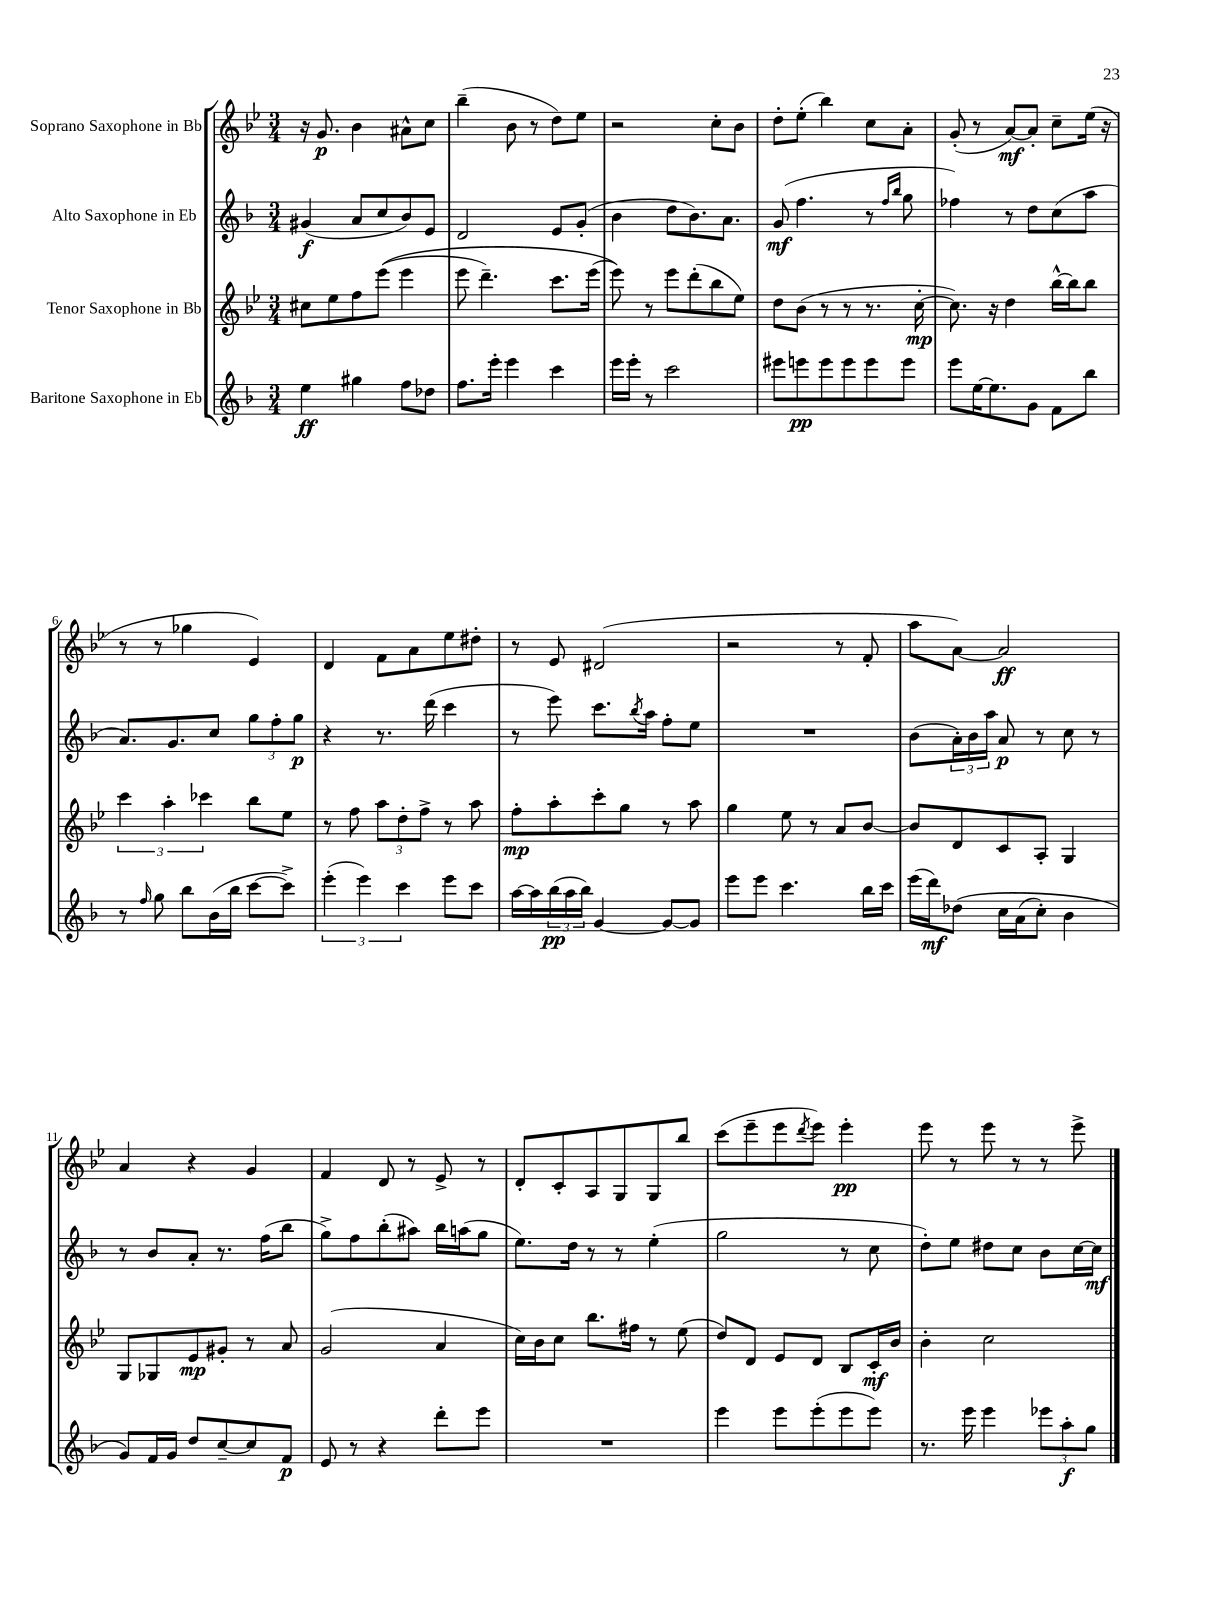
<<
\new StaffGroup <<
\new Staff = "s0" \with { instrumentName = "Soprano Saxophone in Bb" } {
    \clef treble \key bes \major \numericTimeSignature \time 3/4
    r16 g'8.\p bes'4 ais'8-^ c''8 |
    bes''4--( bes'8 r8 d''8) ees''8 |
    r2 c''8-. bes'8 |
    d''8-. ees''8-.( bes''4) c''8 a'8-. |
    g'8-.( r8 a'8~\mf) a'8-. c''8-- ees''16( r16 |
    r8 r8 ges''4 ees'4) |
    d'4 f'8 a'8 ees''8 dis''8-. |
    r8 ees'8 dis'2( |
    r2 r8 f'8-. |
    a''8 a'8~) a'2\ff |
    a'4 r4 g'4 |
    f'4 d'8 r8 ees'8-> r8 |
    d'8-. c'8-. a8 g8 g8 bes''8 |
    c'''8( ees'''8-- ees'''8 \acciaccatura { d'''8 } ees'''8) ees'''4-.\pp |
    ees'''8 r8 ees'''8 r8 r8 ees'''8-> \bar "|." |
}
\new Staff = "s1" \with { instrumentName = "Alto Saxophone in Eb" } {
    \clef treble \key f \major \numericTimeSignature \time 3/4
    gis'4\f( a'8 c''8 bes'8) e'8 |
    d'2 e'8 g'8-.( |
    bes'4 d''8 bes'8.) a'8. |
    g'8\mf( f''4. r8 \grace { f''16 bes''16 } g''8 |
    fes''4) r8 d''8 c''8( a''8 |
    a'8.) g'8. c''8 \tuplet 3/2 { g''8 f''8-. g''8\p } |
    r4 r8. d'''16( c'''4 |
    r8 e'''8) c'''8. \acciaccatura { bes''8 } a''16 f''8-. e''8 |
    R2. |
    bes'8( \tuplet 3/2 { a'16-.) bes'16 a''16 } a'8\p r8 c''8 r8 |
    r8 bes'8 a'8-. r8. f''16( bes''8 |
    g''8->) f''8 bes''8-.( ais''8) bes''16 a''16( g''8 |
    e''8.) d''16 r8 r8 e''4-.( |
    g''2 r8 c''8 |
    d''8-.) e''8 dis''8 c''8 bes'8 c''16~ c''16\mf \bar "|." |
}
\new Staff = "s2" \with { instrumentName = "Tenor Saxophone in Bb" } {
    \clef treble \key bes \major \numericTimeSignature \time 3/4
    cis''8 ees''8 f''8 ees'''8(\( ees'''4 |
    ees'''8 d'''4.--) c'''8. ees'''16( |
    ees'''8)\) r8 ees'''8 d'''8-.( bes''8 ees''8) |
    d''8 bes'8( r8 r8 r8. c''16~-.\mp |
    c''8.) r16 d''4 bes''16~-^ bes''16 bes''8 |
    \tuplet 3/2 { c'''4 a''4-. ces'''4 } bes''8 ees''8 |
    r8 f''8 \tuplet 3/2 { a''8 d''8-. f''8-> } r8 a''8 |
    f''8-.\mp a''8-. c'''8-. g''8 r8 a''8 |
    g''4 ees''8 r8 a'8 bes'8~ |
    bes'8 d'8 c'8 a8-. g4 |
    g8 ges8 ees'8\mp gis'8-. r8 a'8 |
    g'2( a'4 |
    c''16) bes'16 c''8 bes''8. fis''16 r8 ees''8( |
    d''8) d'8 ees'8 d'8 bes8 c'16-.\mf bes'16 |
    bes'4-. c''2 \bar "|." |
}
\new Staff = "s3" \with { instrumentName = "Baritone Saxophone in Eb" } {
    \clef treble \key f \major \numericTimeSignature \time 3/4
    e''4\ff gis''4 f''8 des''8 |
    f''8. e'''16-. e'''4 c'''4 |
    e'''16 e'''16-. r8 c'''2 |
    eis'''8 e'''8\pp e'''8 e'''8 e'''8 e'''8 |
    e'''8 e''16~ e''8. g'8 f'8 bes''8 |
    r8 \grace { f''16 } g''8 bes''8 bes'16( bes''16 c'''8~ c'''8->) |
    \tuplet 3/2 { e'''4-.( e'''4) c'''4 } e'''8 c'''8 |
    a''16~ a''16 \tuplet 3/2 { bes''16\pp( a''16 bes''16) } g'4~ g'8~ g'8 |
    e'''8 e'''8 c'''4. bes''16 c'''16 |
    e'''16( d'''16\mf) des''8\( c''16 a'16( c''8-.) bes'4 |
    g'8\) f'16 g'16 d''8 c''8~-- c''8 f'8\p |
    e'8 r8 r4 d'''8-. e'''8 |
    R2. |
    e'''4 e'''8 e'''8-.( e'''8 e'''8) |
    r8. e'''16 e'''4 \tuplet 3/2 { ees'''8 a''8-.\f g''8 } \bar "|." |
}
>>
>>
